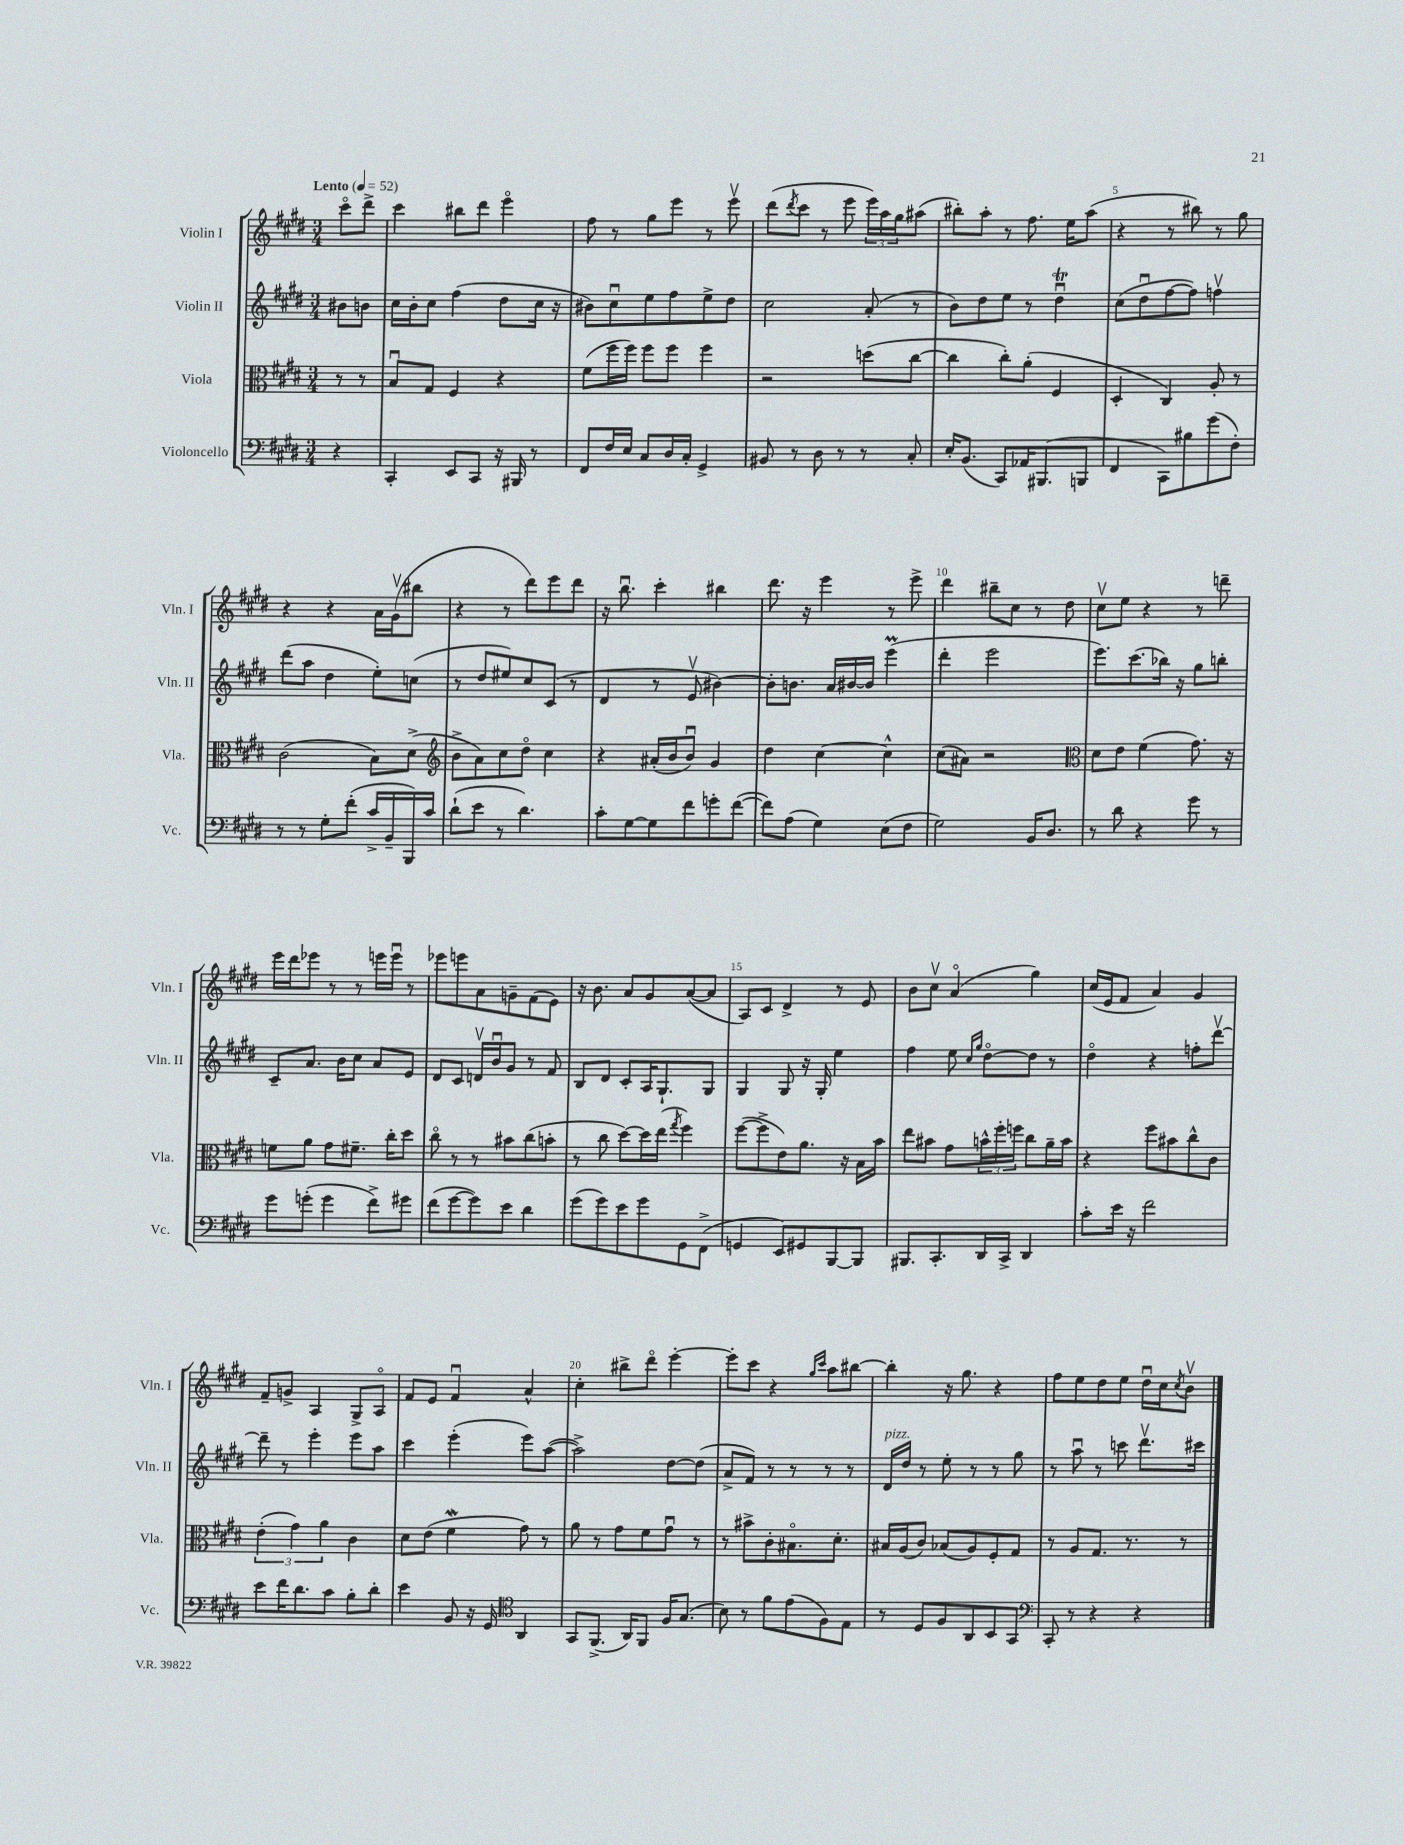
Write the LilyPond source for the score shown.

<<
\new StaffGroup <<
\new Staff = "s0" \with { instrumentName = "Violin I" shortInstrumentName = "Vln. I" } {
    \clef treble \key e \major \numericTimeSignature \time 3/4 \partial 4 \tempo "Lento" 4 = 52
    cis'''8\flageolet dis'''8-> |
    cis'''4 bis''8 dis'''8 e'''4\flageolet |
    fis''8 r8 gis''8 e'''8 r8 e'''8\upbow |
    dis'''8( \acciaccatura { dis'''8 } cis'''8 r8 e'''8 \tuplet 3/2 { e'''16) a''16 gis''16 } ais''8( |
    bis''8-.) a''8-. r8 fis''8. e''16 a''8( |
    r4 r8 bis''8) r8 gis''8 |
    r4 r4 a'16 gis'16\upbow( bis''8 |
    r4 r8 dis'''8) e'''8 dis'''8 |
    r16 b''8.\downbow cis'''4-. bis''4 |
    dis'''8. r16 e'''4 r8 e'''8-> |
    dis'''4 bis''8-- cis''8 r8 dis''8 |
    cis''8\upbow e''8 r4 r8 d'''8-- |
    e'''16 dis'''16 ees'''8 r8 r8 e'''16 e'''16\downbow r8 |
    ees'''8 e'''8 a'8 g'8-- fis'8( e'8) |
    r16 b'8. a'8 gis'8 a'8~( a'8 |
    a8) cis'8 dis'4-> r8 e'8 |
    b'8 cis''8\upbow a'4\flageolet( gis''4) |
    cis''16( e'16 fis'8 a'4) gis'4 |
    fis'8-- g'8-> a4 gis8-> a8\flageolet |
    fis'8 e'8 fis'4\downbow a'4-^ |
    cis''4-. bis''8-> dis'''8\flageolet e'''4~-. |
    e'''8-. cis'''8 r4 \grace { gis''16 cis'''16 } a''8 bis''8~ |
    bis''4-. r16 gis''8. r4 |
    fis''8 e''8 dis''8 e''8 dis''16\downbow cis''16 \acciaccatura { cis''8 } b'8\upbow \bar "|." |
}
\new Staff = "s1" \with { instrumentName = "Violin II" shortInstrumentName = "Vln. II" } {
    \clef treble \key e \major \numericTimeSignature \time 3/4 \partial 4
    bis'8 b'8 |
    cis''16 b'16-. cis''8 fis''4( dis''8 cis''16 r16 |
    bis'8) cis''8\downbow e''8 fis''8 e''8-> dis''8 |
    cis''2 a'8-.( r8 |
    b'8) dis''8 e''8 r8 dis''4\downbow\trill |
    cis''8( dis''8\downbow fis''8~ fis''8) f''4\upbow |
    dis'''8( a''8 dis''4 e''8-.) c''8( |
    r8 dis''8 eis''8) cis''8 cis'8( r8 |
    dis'4 r8 e'8\upbow bis'4~) |
    bis'8-. b'8. a'16 bis'16~ bis'16 e'''4\prall( |
    dis'''4-. e'''2 |
    e'''8.) cis'''8.( bes''16) r16 gis''8 b''8-. |
    cis'8-- a'8. b'16 cis''8 a'8 e'8 |
    dis'8 cis'8 d'16\upbow b'16\downbow gis'8 r8 fis'8 |
    b8 dis'8 cis'8-. a16 gis8.-! gis8 |
    gis4 gis8 r16 gis16-. e''4 |
    fis''4 e''8 \grace { cis''16 gis''16 } dis''8~\flageolet dis''8 r8 |
    dis''4\flageolet r4 f''8-. dis'''8~\upbow |
    dis'''8-- r8 e'''4-. e'''8 a''8 |
    cis'''4 e'''4-.( e'''8) a''8~( |
    a''2->) dis''8~ dis''8( |
    a'8-> fis'8) r8 r8 r8 r8 |
    dis'16^\markup { \italic "pizz." } dis''16 r8 e''8-. r8 r8 gis''8 |
    r8 a''8\downbow r8 c'''8 dis'''8.\upbow cis'''16 \bar "|." |
}
\new Staff = "s2" \with { instrumentName = "Viola" shortInstrumentName = "Vla." } {
    \clef alto \key e \major \numericTimeSignature \time 3/4 \partial 4
    r8 r8 |
    b8\downbow gis8 fis4 r4 |
    fis'8( fis''16 fis''16) fis''8 fis''8 fis''4 |
    r2 d''8( cis''8~ |
    cis''4 cis''8-.) a'8-.( fis4 |
    dis4-. cis4) a8-. r8 |
    cis'2( b8) dis'8->( |
    \clef treble b'8-> a'8) cis''8 dis''8\flageolet cis''4 |
    r4 ais'16-.( b'16 b'8\downbow) gis'4 |
    dis''4 cis''4~ cis''4-^ |
    cis''8( ais'8) r2 |
    \clef alto dis'8 e'8 fis'4( gis'8.) r16 |
    f'8 a'8 gis'8 fis'8.-- cis''16-. dis''8 |
    cis''8\flageolet r8 r8 bis'8 cis''8( b'8-. |
    r8 cis''8 dis''8~) dis''16 e''16( \acciaccatura { gis''8 } fis''4) |
    fis''8~( fis''8-> e'8) a'8. r16 b16 b'16 |
    e''8 bis'8 gis'8 \tuplet 3/2 { b'16-^ fis''16-. f''16 } cis''8 a'16-- b'16 |
    r4 fis''8 bis'8 cis''8-^ cis'8 |
    \tuplet 3/2 { e'4-.( gis'4) a'4 } cis'4 |
    dis'8 e'8( fis'4\mordent gis'8) r8 |
    a'8 r8 gis'8 fis'8 gis'8\downbow r8 |
    r8 bis'8-> cis'8-. bis8.\flageolet dis'8.-. |
    bis16 a16( cis'8) bes8( a8) fis8-. gis8 |
    r8 a8 gis8. r8. r8 \bar "|." |
}
\new Staff = "s3" \with { instrumentName = "Violoncello" shortInstrumentName = "Vc." } {
    \clef bass \key e \major \numericTimeSignature \time 3/4 \partial 4
    r4 |
    cis,4-. e,8 cis,8 r16 bis,,16 r8 |
    fis,8 fis16 e16 cis8 dis16 cis16-. gis,4-> |
    bis,8 r8 dis8 r8 r8 cis8-. |
    e16-. b,8.( cis,8) aes,16 bis,,8.( b,,8 |
    fis,4 cis,8) bis8 gis'8( fis8-.) |
    r8 r8 gis8-. fis'8-.( cis'16-> b,16-- b,,16) cis'16 |
    dis'8-!( e'8 r8 dis'4.) |
    cis'8-. gis8~ gis8 fis'8 g'8-. fis'8~( |
    fis'8) a8( gis4) e8( fis8 |
    gis2) b,16 dis8. |
    r8 dis'8 r4 gis'8 r8 |
    gis'8 g'8-.( g'4 fis'8->) gis'8 |
    fis'8( gis'8~ gis'8) e'8 dis'4 |
    gis'8( gis'8) e'8 gis'8 gis,8 fis,8->( |
    g,4 e,8) gis,8 b,,8~ b,,8 |
    bis,,8. cis,8.-. dis,16 cis,16-> dis,4 |
    cis'8-. e'16 r16 fis'2 |
    e'8 fis'16 dis'8. cis'8 b8-. dis'8-. |
    e'4 b,8 r16 gis,16 \clef tenor a,4 |
    gis,8 fis,8.->( a,16) fis,8 fis16 gis8.( |
    b8) r8 fis'8 e'8( fis8) e8 |
    r8 dis8 fis8 a,8 b,8 gis,8 |
    \clef bass cis,8-. r8 r4 r4 \bar "|." |
}
>>
>>
\layout { \context { \Score \override BarNumber.break-visibility = ##(#f #t #t) barNumberVisibility = #(every-nth-bar-number-visible 5) } }
